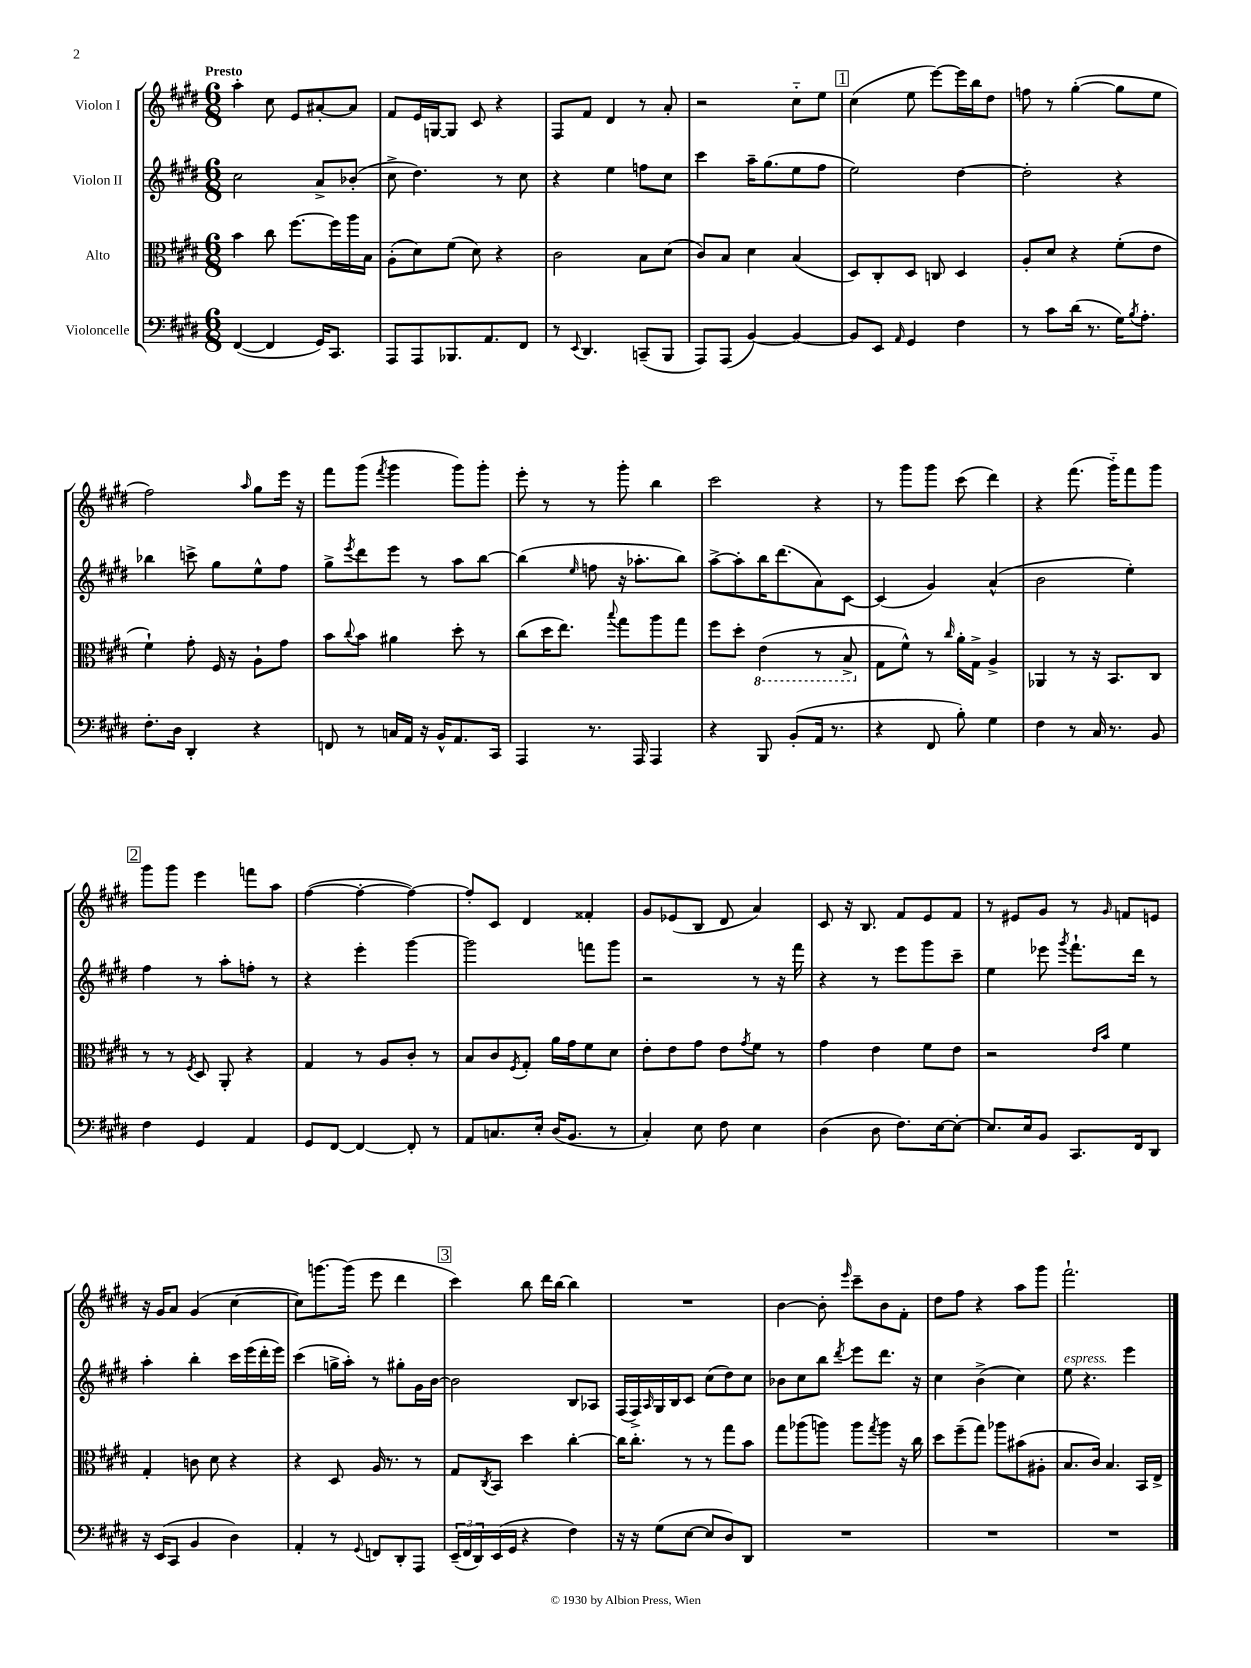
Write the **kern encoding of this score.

**kern	**kern	**kern	**kern
*part4	*part3	*part2	*part1
*staff4	*staff3	*staff2	*staff1
*I"Violoncelle	*I"Alto	*I"Violon II	*I"Violon I
*clefF4	*clefC3	*clefG2	*clefG2
*k[f#c#g#d#]	*k[f#c#g#d#]	*k[f#c#g#d#]	*k[f#c#g#d#]
*M6/8	*M6/8	*M6/8	*M6/8
=1	=1	=1	=1
!	!	!	!LO:TX:a:B:t=Presto
([4FF#/	4b\	2cc#\	4aa'\
4FF#/]	8cc#\	.	8cc#\
.	[8.ff#\L	.	8e/L
16GG#/KL)	.	8a^/L	[8a#X'/
8.CC#/J	16ff#\L]	.	.
.	16aa\	(8b-X'/J	8a#/J]
.	16B\JJ	.	.
=2	=2	=2	=2
8AAA/L	(8A'\L	8cc#^\	8f#/L
8AAA/	8d#\)	4.dd#\)	16e/L
.	.	.	[16Gn/J
8.BBB-X/	(8f#\J	.	8G/J]
.	8d#\)	.	8c#/
8.AA/	.	.	.
.	4r	8r	4r
8FF#/J	.	8cc#\	.
=3	=3	=3	=3
8r	2c#\	4r	8F#/L
8qqEE/	.	.	.
4.DD#/	.	.	8f#/J
.	.	4ee\	4d#/
(8CCn~/L	8B\L	8ffn\L	8r
8BBB/J	(8d#\J	8cc#\J	8a'/
=4	=4	=4	=4
8AAA/L)	8c#/L)	4ccc#\	2r
(8AAA/J	8B/J	.	.
[4BB/)	4d#\	16aa~\KL	.
.	.	(8.gg#\	.
4BB/_	(4B/	8ee\	8cc#\L
.	.	8ff#\J	8ee\J
!!LO:REH:place=s1:t=1
=5	=5	=5	=5
8BB/L]	8D#/L)	2ee\)	(4cc#\
8EE/J	8C#'/	.	.
16qqAA/	.	.	.
4GG#/	8D#/J	.	8ee\
.	8Cn/	.	[8eee\L)
4F#\	4D#/	[4dd#\	16eee\L]
.	.	.	16bb\J
.	.	.	8dd#\J
=6	=6	=6	=6
8r	8A'/L	2dd#'\]	8ffn\
8c#\L	8d#/J	.	8r
(16d#\Jk	4r	.	([4gg#'\
8.r	.	.	.
16G#\KL)	(8f#'\L	4r	8gg#\L]
8qB/	.	.	.
8.A'\J	.	.	.
.	8e\J	.	8ee\J
!!LO:LB:g=z
=7	=7	=7	=7
8.F#'\L	4f#`\)	4bb-X\	2ff#\)
16D#\Jk	.	.	.
4DD#'/	8g#'\	8cccn^\	.
.	16F#/	8gg#\L	.
.	16r	.	.
.	.	.	16qqaa/
4r	8A`\L	8ee^^\	8gg#\L
.	8g#\J	8ff#\J	16eee\Jk
.	.	.	16r
=8	=8	=8	=8
8FFn/	8b\L	8gg#^\L	8fff#\L
.	8qqcc#/	8qeee/	.
8r	8b\J	8ddd#\	(8ggg#\J
.	.	.	8qfff#/
16Cn/LL	4a#X\	8eee\J	4ggg#\
16AA/JJ	.	.	.
16r	.	8r	.
16BB^^/KL	.	.	.
8.AA/	8dd#'\	8aa\L	8ggg#\L)
.	8r	[8bb\J	8ggg#'\J
16CC#/Jk	.	.	.
=9	=9	=9	=9
4AAA/	(8cc#\L	(4bb\]	8eee'\
.	16dd#\K	.	8r
.	8.ee\J)	.	.
.	.	16qqee/	.
8.r	.	8ffn\	8r
.	8qqbb/	.	.
.	8gg#\L	16r	8ggg#'\
16AAA/	.	8.aa-X'\L	.
4AAA/	8aa\	.	4bb\
.	8gg#\J	8bb\J)	.
=10	=10	=10	=10
4r	8ff#\L	[8aa^\L	2ccc#\
.	8dd#'\J	8aa'\]	.
*	*8ba	*	*
8BBB/	(4E\	16bb\K	.
.	.	(8.ddd#\	.
(8BB'/L	.	.	.
16AA/Jk	8r	8a\)	4r
8.r	.	.	.
.	8BB^/	[8c#\J	.
=11	=11	=11	=11
*	*X8ba	*	*
4r	8G#\L	(4c#/]	8r
.	8f#^^\J)	.	8ggg#\L
8FF#/	8r	4g#/)	8ggg#\J
.	16qqcc#/	.	.
8B'\)	16a'\LL	.	(8ccc#\
.	16G#^\JJ	.	.
4G#\	4A^/	(4a^^/	4ddd#\)
=12	=12	=12	=12
4F#\	4AA-X/	2b\	4r
8r	8r	.	(8.fff#\
16C#/	16r	.	.
8.r	8.BB/L	.	16ggg#\KL)
.	.	4ee'\)	8fff#\
8BB/	8C#/J	.	8ggg#\J
!!LO:LB:g=z
!!LO:REH:place=s1:t=2
=13	=13	=13	=13
4F#\	8r	4ff#\	8ggg#\L
.	8r	.	8ggg#\J
.	8qF#/	.	.
4GG#/	8D#/	8r	4eee\
.	8AA'/	8aa'\L	.
4AA/	4r	8ffn'\J	8fffn\L
.	.	8r	8aa\J
=14	=14	=14	=14
8GG#/L	4G#/	4r	([4ff#\
[8FF#/J	.	.	.
4FF#/_	8r	4eee'\	4ff#'\_
.	8A/L	.	.
8FF#'/]	8c#'/J	[4ggg#\	4ff#\_)
8r	8r	.	.
=15	=15	=15	=15
8AA/L	8B/L	2ggg#\]	8ff#'/L]
8.Cn/	8c#/	.	8c#/J
.	8qF#/	.	.
.	8G#'/J	.	4d#/
16E'/Jk	.	.	.
(16D#/KL	16a\LL	.	.
8.BB/J	16g#\J	.	.
.	8f#\	8fffn\L	4f##X'/
8r	8d#\J	8ggg#\J	.
=16	=16	=16	=16
4C#'/)	8e'\L	2r	8g#/L
.	8e\	.	(8e-X/
8E\	8g#\J	.	8B/J
8F#\	8e\L	.	8d#/
.	8qg#/	.	.
4E\	8f#\J	8r	4a/)
.	8r	16r	.
.	.	16fff#\	.
=17	=17	=17	=17
(4D#\	4g#\	4r	8c#/
.	.	.	16r
.	.	.	8.B/
8D#\	4e\	8r	.
8.F#\L)	.	8eee\L	8f#/L
.	8f#\L	8ggg#\	8e/
[16E\k	.	.	.
8E'\J_	8e\J	8ccc#~\J	8f#/J
=18	=18	=18	=18
8.E/L]	2r	4ee\	8r
.	.	.	8e#X/L
16E/k	.	.	.
8BB/J	.	8eee-X\	8g#/J
.	.	8qggg#/	.
8.CC#/L	.	8.fff#`\L	8r
.	16qqe/LL	.	.
.	16qqb/JJ	.	16qqg#/
.	4f#\	.	8fn/L
16FF#/k	.	16ddd#\Jk	.
8DD#/J	.	8r	8en/J
!!LO:LB:g=z
=19	=19	=19	=19
16r	4G#'/	4aa'\	16r
(16EE/KL	.	.	16g#/KL
8CC#/J	.	.	8a/J
4BB/	8cn\	4bb'\	(4g#/
.	8d#\	.	.
4D#\)	4r	16ccc#\LL	[4cc#\
.	.	(16eee\	.
.	.	16ddd#'\	.
.	.	16eee\JJ)	.
=20	=20	=20	=20
4AA'/	4r	(4ccc#\	8cc#\L])
.	.	.	[8.gggn\
8r	8D#/	16ggn^\LL	.
.	.	16aa'\JJ)	(16ggg\Jk]
8qqGG#/	.	.	.
8FFn/L	16A/	8r	8eee\
.	8.r	.	.
8DD#'/	.	8gg#X'\L	4ddd#\
8AAA/J	8r	16g#\L	.
.	.	[16b\JJ	.
!!LO:REH:place=s1:t=3
=21	=21	=21	=21
(24EE~/LL	8G#/L	2b\]	4ccc#\)
24FF#/	.	.	.
24DD#/)	.	.	.
.	8qC#/	.	.
(16EE/	8BB/J	.	.
16GG#/JJ	.	.	.
4r	4dd#\	.	8bb\
.	.	.	16ddd#\LL
.	.	.	[16bb\JJ
4F#\)	[4cc#'\	8B/L	4bb\]
.	.	8A-X/J	.
=22	=22	=22	=22
16r	16cc#\KL]	(16F#/LL	2.r
16r	8.cc#'\J	16F#^/)	.
.	.	16qqA/	.
(8G#\L	.	16G#/	.
.	.	16B/J	.
[8E\J	8r	8c#/J	.
8E/L]	8r	(8cc#\L	.
8D#/)	8gg#\L	8dd#\)	.
8DD#/J	8b\J	8cc#\J	.
=23	=23	=23	=23
2.r	8gg#\L	8b-X\L	[4b\
.	(8aa-X\	8cc#\	.
.	8aan\J)	8bb\J	8b'\]
.	.	8qddd#/	16qqeee/
.	8aa\L	8eee\L	8ccc#~\L
.	8qgg#/	.	.
.	8aa\J	8.ddd#\J	8b\
.	16r	.	8f#'\J
.	16cc#\	16r	.
=24	=24	=24	=24
2.r	8dd#\L	4cc#\	8dd#\L
.	(8ff#~\	.	8ff#\J
.	8gg#\J)	(4b^\	4r
.	8aa-X\L	.	.
.	(8b#X\	4cc#\)	8aa\L
.	8A#X'\J	.	8ggg#\J
=25	=25	=25	=25
!	!	!LO:TX:a:i:t=espress.	!
2.r	8.B/L	8ee\	2.fff#`\
.	.	4.r	.
.	16c#/Jk)	.	.
.	4.B/	.	.
.	.	4eee\	.
.	16BB/LL	.	.
.	16E^/JJ	.	.
==	==	==	==
*-	*-	*-	*-
